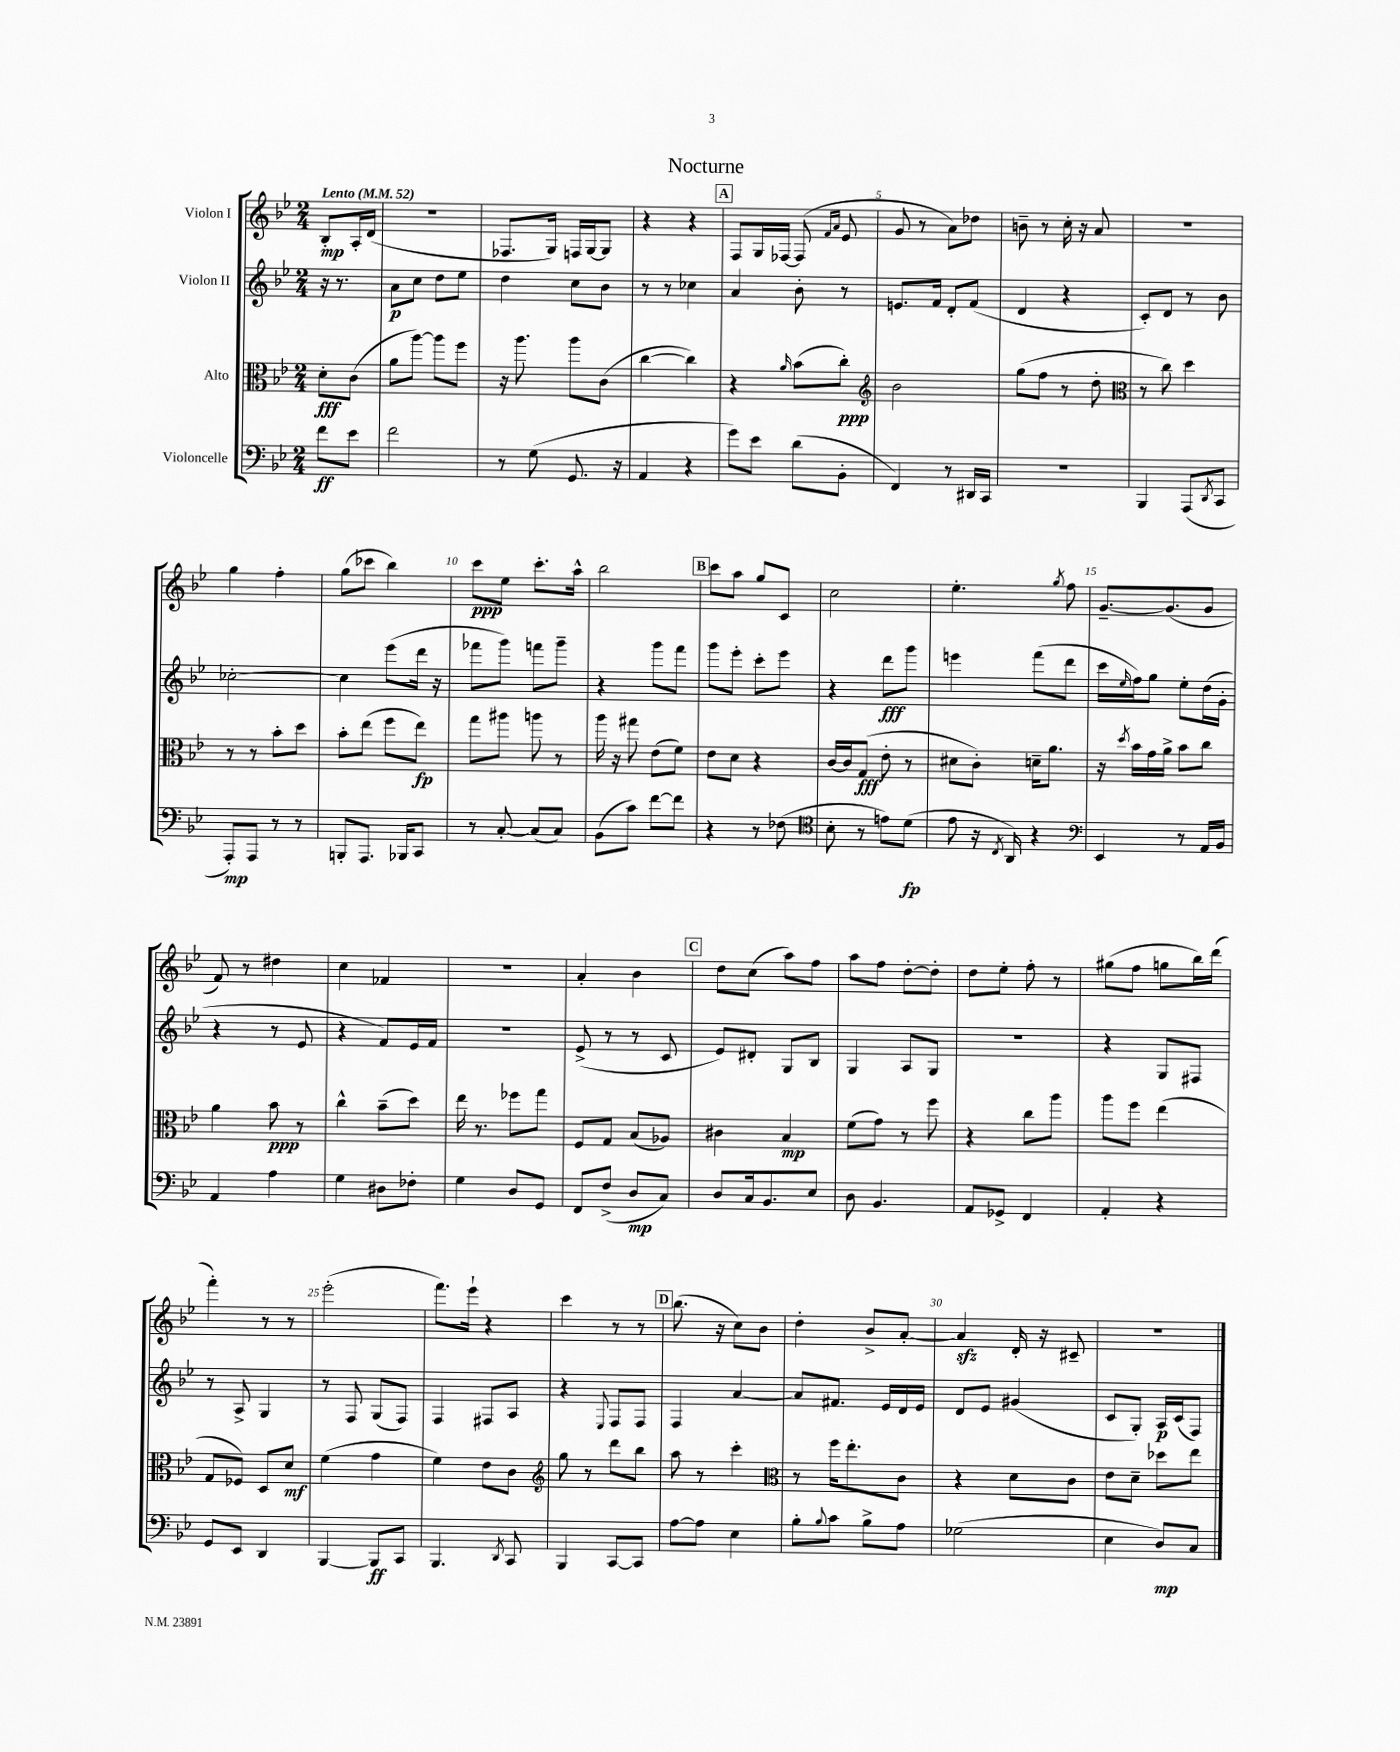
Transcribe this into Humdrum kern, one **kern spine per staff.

**kern	**kern	**kern	**kern
*staff4	*staff3	*staff2	*staff1
*clefF4	*clefC3	*clefG2	*clefG2
*k[b-e-]	*k[b-e-]	*k[b-e-]	*k[b-e-]
*M2/4	*M2/4	*M2/4	*M2/4
*MM52	*MM52	*MM52	*MM52
8f	8d'	16r	8B-'
.	.	8.r	.
8e-	(8c	.	16A'
.	.	.	(16d
=	=	=	=
2f	8a	8a	2r
.	[8aa)	8cc	.
.	8aa]	8dd	.
.	8ff	8ee-	.
=	=	=	=
8r	16r	4dd	8.F-
.	8.aa	.	.
(8G	.	.	.
.	.	.	16G)
8.GG	8aa	8cc	16F
.	.	.	[16G
.	(8c	8b-	8G]
16r	.	.	.
=	=	=	=
4AA	[4cc	8r	4r
.	.	8r	.
4r	4cc])	4cc-	4r
=	=	=	=
8g)	4r	4a	8F
8e-	.	.	16G
.	.	.	[16F-
.	16qqa	.	.
(8d	(8b-	8b-'	(8F-]
.	.	.	16qqf
.	.	.	16qqa
8BB-'	8cc')	8r	8e-
=	=	=	=
*	*clefG2	*	*
4FF)	2b-	8.e	8g
.	.	.	8r
.	.	16f	.
8r	.	8d'	8a)
16DD#	.	(8f	8dd-
16CC	.	.	.
=	=	=	=
2r	(8gg	4d	8b~
.	8ff	.	8r
.	8r	4r	16cc'
.	.	.	16r
.	8dd'	.	8a
=	=	=	=
*	*clefC3	*	*
4BBB-	8r	8c')	2r
.	8cc)	8d	.
(8AAA	4dd	8r	.
8qDD	.	.	.
8CC	.	8b-	.
=	=	=	=
8AAA')	8r	[2cc-'	4gg
8AAA	8r	.	.
8r	8b-'	.	4ff'
8r	8dd	.	.
=	=	=	=
8BBB'	8b-'	4cc-]	(8gg
8.AAA	(8ee-	.	8ccc-
.	8ff	(8eee-	4bb-)
16BBB-	.	.	.
8CC	8ee-)	16ddd	.
.	.	16r	.
=	=	=	=
8r	8gg	8fff-	8ccc
[8C'	8aa#	8ggg)	8ee-
(8C]	8aa	8fff	8.ccc'
8C)	8r	8ggg~	.
.	.	.	16aa^^
=	=	=	=
(8BB-	16aa	4r	2bb-
.	16r	.	.
8c)	8gg#	.	.
[8f	(8e-	8ggg	.
8f]	8f)	8fff	.
=	=	=	=
4r	8e-	8ggg	8ccc
.	8d	8eee-'	8aa
8r	4r	8ccc'	8gg
(8F-	.	8eee-	8c
=	=	=	=
*clefC4	*	*	*
8B-'	[16c	4r	2cc
.	16c]	.	.
8r	(8G	.	.
8e)	8e-'	8ddd	.
(8d	8r	8ggg	.
=	=	=	=
8e-	8d#	4eee	4.ee-'
16r	8c')	.	.
8qC	.	.	.
16AA)	.	.	.
4r	16d~	(8fff	.
.	8.a	.	.
.	.	.	8qgg
.	.	8ddd	8ff
=	=	=	=
*clefF4	*	*	*
4EE-	16r	16ccc	[8.g~
.	8qdd	16qqee-	.
.	16b-	16ff)	.
.	16g	8gg	.
.	16a^	.	(8.g]
8r	8b-	8ee-'	.
16AA	8cc	(16dd	8g
16BB-	.	16g'	.
=	=	=	=
4AA	4a	4r	8f)
.	.	.	8r
4A	8b-	8r	4dd#
.	8r	8e-	.
=	=	=	=
4G	4cc^^	4r	4cc
8D#	(8b-~	8f)	4f-
8F-'	8dd)	16e-	.
.	.	16f	.
=	=	=	=
4G	16ee-	2r	2r
.	8.r	.	.
8D	8ff-	.	.
8GG	8gg	.	.
=	=	=	=
8FF	8F	(8e-^	4a'
(8F^	8G	8r	.
8D	(8B-	8r	4b-
8C)	8A-)	8c	.
=	=	=	=
8D	4c#	8e-)	8dd
16C	.	8d#'	(8cc
8.BB-	.	.	.
.	4B-	8G	8aa)
8E-	.	8B-	8ff
=	=	=	=
8D	(8f	4G	8aa
4.BB-	8g)	.	8ff
.	8r	8A	[8dd'
.	8ff	8G	8dd']
=	=	=	=
8AA	4r	2r	8dd
8GG-^	.	.	8ee-'
4FF	8cc	.	8ff'
.	8aa	.	8r
=	=	=	=
4AA'	8aa	4r	(8gg#
.	8ff	.	8ff
4r	(4ee-	8G	8gg
.	.	8F#	16bb-)
.	.	.	(16ddd
=	=	=	=
8GG	8G	8r	4fff')
8EE-	8F-)	8A^	.
4DD	8D	4G	8r
.	8d	.	8r
=	=	=	=
[4BBB-	(4f	8r	(2eee-'
.	.	8F	.
8BBB-]	4g	(8G	.
8CC	.	8F)	.
=	=	=	=
4.BBB-	4f)	4F	8.fff)
.	.	.	16eee-`
.	8e-	8F#	4r
8qDD	.	.	.
8CC	8c	8A	.
=	=	=	=
*	*clefG2	*	*
4BBB-	8gg	4r	4ccc
.	8r	.	.
.	.	8qqE-	.
[8CC	8ddd	8F	8r
8CC]	8bb-	8F	8r
=	=	=	=
[8A	8aa	4F	(8.bb-
8A]	8r	.	.
.	.	.	16r
4E-	4ccc'	[4a	8cc)
.	.	.	8b-
=	=	=	=
*	*clefC3	*	*
8B-'	8r	8a]	4dd'
8qqB-	.	.	.
8c	16ff	8.f#	.
.	8.ee-'	.	.
8B-^	.	.	8b-^
.	.	16e-	.
8A	8c	16d	[8a'
.	.	16e-	.
=	=	=	=
(2G-	4r	8d	4a]
.	.	8e-	.
.	8d	(4g#	16d'
.	.	.	16r
.	8c	.	8c#~
=	=	=	=
4E-	8e-	8c	2r
.	8d~	8G')	.
8D)	8dd-	16A	.
.	.	(16c	.
8C	8ee-	8F)	.
==	==	==	==
*-	*-	*-	*-
